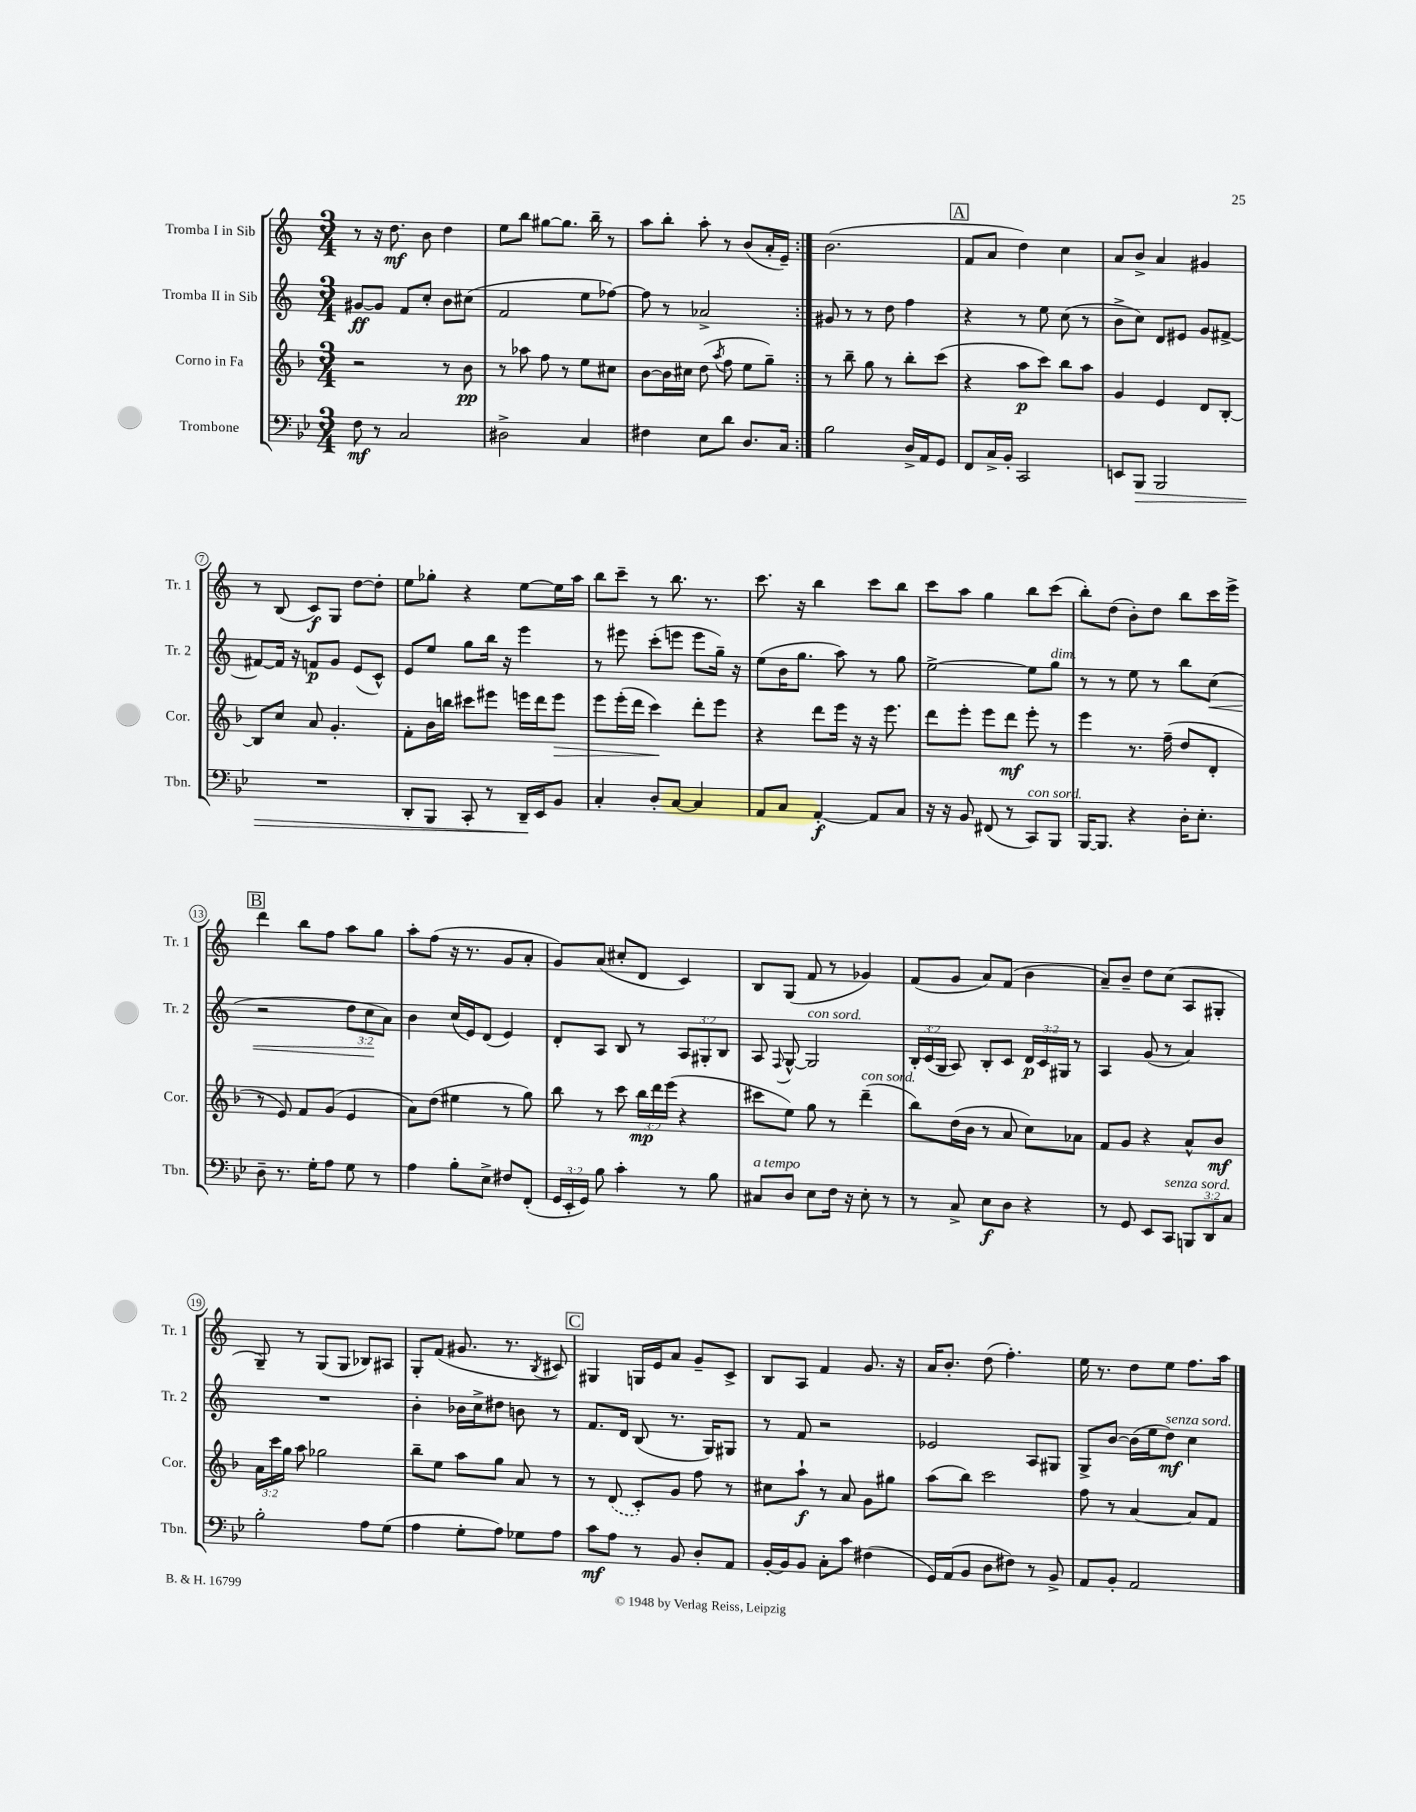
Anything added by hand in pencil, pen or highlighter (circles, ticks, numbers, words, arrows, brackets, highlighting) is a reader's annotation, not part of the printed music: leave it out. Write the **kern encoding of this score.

**kern	**kern	**kern	**kern
*staff4	*staff3	*staff2	*staff1
*clefF4	*clefG2	*clefG2	*clefG2
*k[b-e-]	*k[b-]	*k[]	*k[]
*M3/4	*M3/4	*M3/4	*M3/4
8F	2r	[8g#	8r
8r	.	8g#]	16r
.	.	.	8.dd
2C	.	8f	.
.	.	8cc'	8b
.	8r	8b	4dd
.	8b-	(8cc#	.
=	=	=	=
2D#^	8r	2f	8ee
.	8aa-	.	8bb
.	8ff	.	[8gg#
.	8r	.	8.gg#]
4C	8ee	8ee	.
.	.	.	16bb~
.	8cc#	[8ff-)	8r
=	=	=	=
4F#	[8b-	8ff-]	8aa
.	16b-]	8r	8bb'
.	16cc#	.	.
8E-	(8dd	2a-^	8aa'
.	8qaa	.	.
8d	8ff	.	8r
8.D	8ee	.	(8b
.	8gg~)	.	16a'
16C	.	.	16e~)
=:|!	=:|!	=:|!	=:|!
2B-	8r	8g#	(2.b
.	8bb-~	8r	.
.	8gg	8r	.
.	8r	8dd	.
16D^	8bb-'	4ff	.
16AA	.	.	.
8GG	(8ccc	.	.
=	=	=	=
8FF	4r	4r	8f
16C^	.	.	8a
16BB-'	.	.	.
2CC	8aa	8r	4dd)
.	8ccc)	8ee	.
.	8bb-	(8cc	4cc
.	8aa	8r	.
=	=	=	=
8EE	4g	8b^	8a
8BBB-	.	8cc)	8b^
2BBB-	4e	8d	4a
.	.	8e#	.
.	8d	8g	4g#
.	[8B-'	[8f#^	.
=	=	=	=
2.r	8B-]	8f#_	8r
.	8cc	16f#]	(8B
.	.	16r	.
.	8a	8f	8c)
.	4.g'	8g	8G
.	.	(8e	[8dd
.	.	8c^^)	8dd']
=	=	=	=
8DD'	8f'	8e	8ee
8BBB-	16b-	8ee	8gg-'
.	16bb	.	.
8CC'	8ccc#	8gg	4r
8r	8eee#	16bb	.
.	.	16r	.
16DD~	16eee	4eee	[8ee
16EE-	16ddd	.	.
8BB-	8eee	.	16ee]
.	.	.	16aa
=	=	=	=
4C'	8eee	8r	8bb
.	(16eee'	8eee#	8ccc~
.	16ddd	.	.
8D'	4ccc)	(8ccc'	8r
[8C	.	8eee	8.bb
4C]	8ddd'	8eee	.
.	.	.	8.r
.	8eee	16gg~)	.
.	.	16r	.
=	=	=	=
8AA	4r	(8ee	8.ccc
8C	.	16b	.
.	.	8.gg	16r
[4AA'	8ddd	.	4bb
.	16eee	8aa)	.
.	16r	.	.
8AA]	16r	8r	8ccc
.	8.eee	.	.
8C	.	8gg	8bb
=	=	=	=
16r	8ddd	[2ee^	8ccc
16r	.	.	.
8BB-	8eee'	.	8aa
(8FF#	8eee	.	4gg
8r	8ddd	.	.
8CC)	8eee'	8ee]	8bb
8BBB-	8r	8gg	(8ccc
=	=	=	=
[16BBB-	4eee	8r	8bb')
8.BBB-]	.	.	.
.	.	8r	(8dd
4r	8.r	8ee	8b')
.	.	8r	8dd
.	(16ff~	.	.
16D'	8dd	8bb	8bb
8.E-'	.	.	.
.	8d'	(8cc	16ccc
.	.	.	16eee^
=	=	=	=
8D~	8r	2r	4ddd
8.r	8e)	.	.
.	8f	.	8bb
16G'	.	.	.
8A	(8g	.	8ff
8G	4e	12dd	8aa
.	.	12cc	.
8r	.	.	8gg
.	.	12a)	.
=	=	=	=
4A	8a)	4b	8aa'
.	(8dd	.	(8ff
8B-'	4ee#	(16cc	16r
.	.	16e)	8.r
8E-^	.	(8d	.
8F#	8r	4e)	8g
(8FF'	8gg)	.	8a'
=	=	=	=
24GG	8bb-	8d'	8g)
24EE-'	.	.	.
24GG)	.	.	.
8B-	8r	8A	(8a
4c'	8ccc	8B	8cc#'
.	24bb-	8r	8d
.	24ddd	.	.
.	(24eee	.	.
8r	4r	12A	4c)
.	.	12G#'	.
8B-	.	.	.
.	.	12B	.
=	=	=	=
8C#	8ccc#	8A	8B
.	.	8qqF	.
8D	8ee)	[8G^^	(8G
8E-	8gg	2G]	8f
16F	8r	.	8r
16r	.	.	.
8E-'	(4ddd~	.	4g-)
8r	.	.	.
=	=	=	=
8r	8bb-)	24B'	(8f
.	.	(24c	.
.	.	24G	.
8C^	(16dd	8A)	8g
.	16b-	.	.
8E-	8r	8B'	8a)
8D	8a	8c	(8f
4r	8cc)	24d	4b
.	.	24c	.
.	.	24G#	.
.	8a-	8r	.
=	=	=	=
8r	8f	4A	8a~)
8GG	8g	.	8b~
8EE-	4r	(8g	8dd
8CC	.	8r	(8cc
12BBB	8a^^	4a)	8A
12DD	.	.	.
.	8b-	.	8G#'
12C	.	.	.
=	=	=	=
2B-'	24a	2.r	8G~)
.	24ccc	.	.
.	24gg	.	.
.	8aa	.	8r
.	2gg-	.	(8G
.	.	.	8G
8A	.	.	8B-)
(8G	.	.	8A#
=	=	=	=
4A	8bb-~	4b'	8G'
.	8ee	.	(8f
8G'	8aa	16b-	8.g#
.	.	16cc^	.
8A)	8gg	8dd#	.
.	.	.	8.r
8G-	8a	8b	.
.	.	.	8qB
8A	8r	8r	8c#)
=	=	=	=
8c	8r	8.f	4G#
8A	(8d	.	.
.	.	16d	.
8r	8c')	(8B	16G
.	.	.	16e
8BB-	8g	8.r	8a
8D'	8ff	.	8g~
.	.	16G)	.
8AA	8r	8G#	8c^
=	=	=	=
[16BB-'	8cc#	8r	8B
16BB-]	.	.	.
8BB-	8aa`	8f	8A
8C'	8r	2r	4f
8c	8a	.	.
(4F#	8g	.	8.g
.	8gg#	.	.
.	.	.	16r
=	=	=	=
16GG)	(8aa	2e-	16a
(16AA	.	.	8.b'
8BB-	8bb-)	.	.
8D	2ccc	.	(8dd
8F#)	.	.	4.ff')
8r	.	8A	.
8BB-^	.	8G#	.
=	=	=	=
8AA	8ff	8G^	16ee
.	.	.	8.r
8BB-'	8r	[8b	.
2AA	[4a	(16b]	8dd
.	.	16ee	.
.	.	8dd)	8ee
.	8a]	4cc	8.ff
.	8f	.	.
.	.	.	16aa
==	==	==	==
*-	*-	*-	*-
